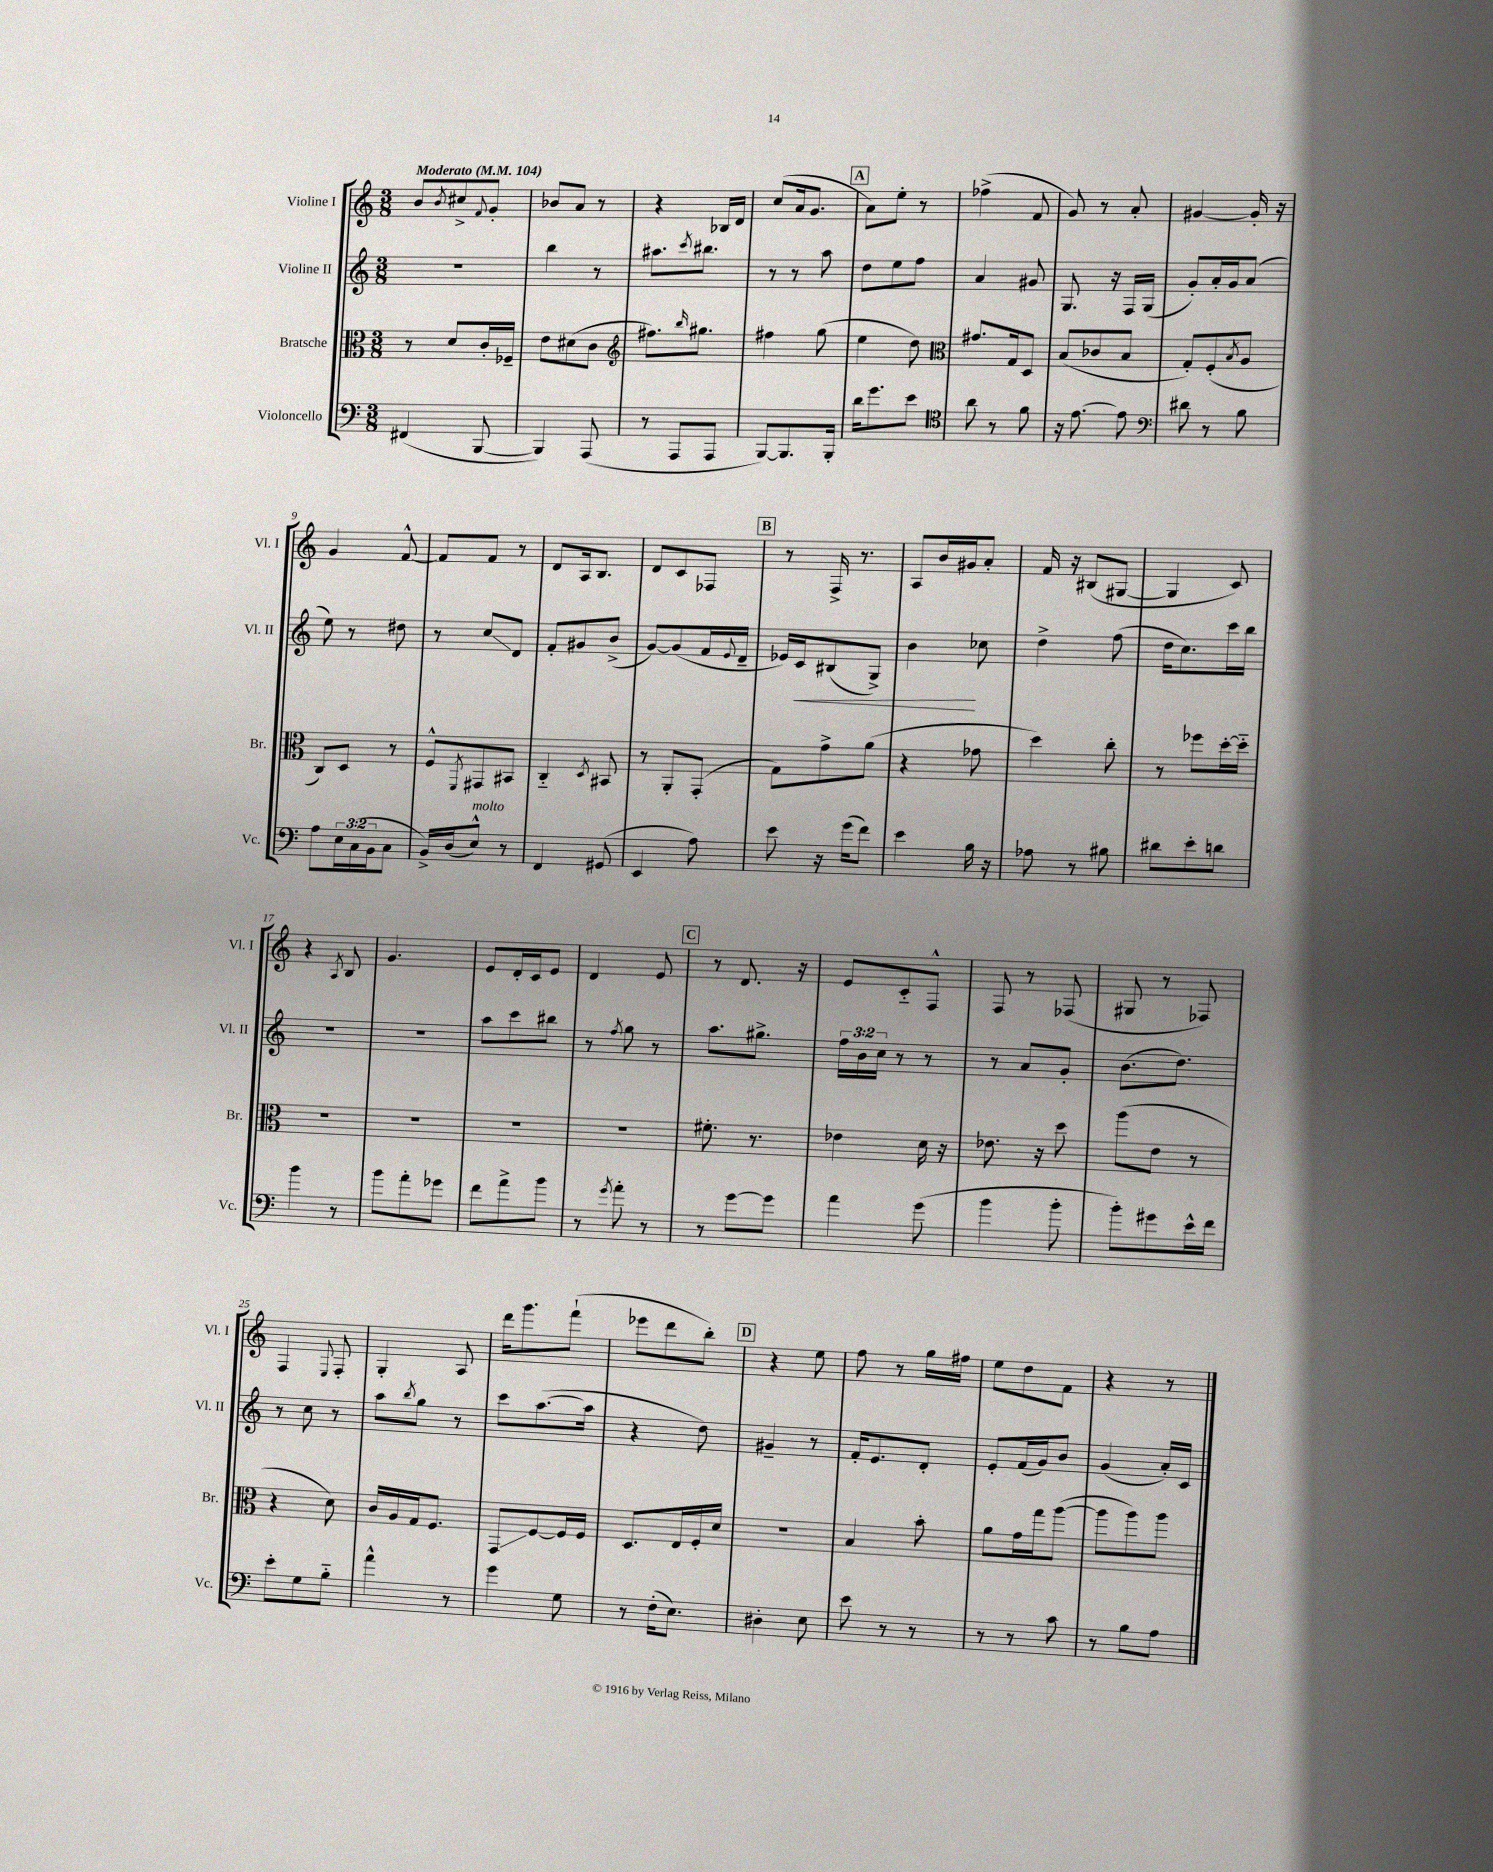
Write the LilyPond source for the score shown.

<<
\new StaffGroup <<
\new Staff = "s0" \with { instrumentName = "Violine I" shortInstrumentName = "Vl. I" } {
    \clef treble \key c \major \numericTimeSignature \time 3/8 \tempo "Moderato" 4 = 104
    b'8 \acciaccatura { b'8 } cis''8-> \appoggiatura { f'8 } g'8-. |
    bes'8 a'8 r8 |
    r4 bes16 d'16 |
    c''8( a'16 g'8. |
    \mark \markup { \box "A" } a'8) e''8-. r8 |
    fes''4->( f'8 |
    g'8) r8 a'8-. |
    gis'4~ gis'16-. r16 |
    g'4 f'8~-^ |
    f'8 f'8 r8 |
    d'8 a16 b8. |
    d'8 c'8 fes8 |
    \mark \markup { \box "B" } r8 f16-> r8. |
    a8 b'16 gis'16 a'8-. |
    f'16 r16 bis8( gis8~ |
    gis4 c'8) |
    r4 \acciaccatura { a8 } b8 |
    g'4. |
    e'8 d'16-. c'16 e'8 |
    d'4 e'8 |
    \mark \markup { \box "C" } r8 d'8. r16 |
    e'8 c'8-_ f8-^ |
    f8 r8 fes8( |
    gis8 r8 fes8) |
    f4 \appoggiatura { e8 } f8-. |
    g4-. a8 |
    d'''16 g'''8. f'''8-!( |
    ees'''8 d'''8 b''8-.) |
    \mark \markup { \box "D" } r4 e''8 |
    f''8 r8 g''16 fis''16 |
    e''8 d''8 f'8 |
    r4 r8 \bar "|." |
}
\new Staff = "s1" \with { instrumentName = "Violine II" shortInstrumentName = "Vl. II" } {
    \clef treble \key c \major \numericTimeSignature \time 3/8 \override Staff.TupletNumber.text = #tuplet-number::calc-fraction-text
    R4. |
    b''4 r8 |
    ais''8. \acciaccatura { c'''8 } bis''8. |
    r8 r8 a''8 |
    \mark \markup { \box "A" } d''8 e''8 f''8 |
    a'4 gis'8 |
    g8. r16 f16 g16( |
    g'8-.) a'16-. g'16 a'8( |
    e''8) r8 dis''8 |
    r8 c''8\glissando d'8 |
    f'8-. gis'8 b'8->( |
    g'8~) g'8( f'16 \appoggiatura { e'8 } d'16-- |
    \mark \markup { \box "B" } ees'16) c'16\< bis8( g8->) |
    b'4\! ces''8 |
    d''4-> f''8( |
    d''16 c''8.) c'''16 b''16 |
    R4. |
    R4. |
    a''8 c'''8 bis''8 |
    r8 \acciaccatura { f''8 } g''8 r8 |
    \mark \markup { \box "C" } a''8. gis''8.-> |
    \tuplet 3/2 { f''16 b'16 c''16 } r8 r8 |
    r8 a'8 g'8-. |
    b'8.( d''8.) |
    r8 c''8 r8 |
    a''8 \acciaccatura { b''8 } g''8 r8 |
    c'''8 a''8.~( a''16 |
    r4 d''8) |
    \mark \markup { \box "D" } gis'4-- r8 |
    f'16-. e'8. d'8-. |
    e'8-. f'16( g'16) b'8 |
    g'4( a'16-.) c'16 \bar "|." |
}
\new Staff = "s2" \with { instrumentName = "Bratsche" shortInstrumentName = "Br." } {
    \clef alto \key c \major \numericTimeSignature \time 3/8
    r8 d'8 c'16-. fes16-- |
    e'8 dis'8( c'8 |
    \clef treble fis''8.) \grace { b''16 } gis''8. |
    fis''4 g''8( |
    \mark \markup { \box "A" } e''4 d''8) |
    \clef alto gis'8. g16 d8 |
    b8( ces'8 b8 |
    g8-.) f8-.( \acciaccatura { b8 } a8 |
    c8) d8 r8 |
    f8-^ \acciaccatura { f,8 } gis,8 bis,8 |
    c4-_ \acciaccatura { d8 } bis,8 |
    r8 a,8-. g,8-.( |
    \mark \markup { \box "B" } g8) g'8-> a'8( |
    r4 ges'8 |
    d''4) c''8-. |
    r8 fes''8 d''16~-. d''16-_ |
    R4. |
    R4. |
    R4. |
    R4. |
    \mark \markup { \box "C" } fis'8.-. r8. |
    ees'4 d'16 r16 |
    ees'8. r16 d''8 |
    a''8( e'8 r8 |
    r4 d'8) |
    c'16 a16 g16 f8. |
    g,8\glissando f8~ f16 f16 |
    d8. e16 f16-. d'16 |
    \mark \markup { \box "D" } R4. |
    b4 b'8-. |
    a'8 g'16 g''16 a''8~( |
    a''8 a''8) a''8 \bar "|." |
}
\new Staff = "s3" \with { instrumentName = "Violoncello" shortInstrumentName = "Vc." } {
    \clef bass \key c \major \numericTimeSignature \time 3/8 \override Staff.TupletNumber.text = #tuplet-number::calc-fraction-text
    fis,4( b,,8~ |
    b,,4) a,,8( |
    r8 a,,8 a,,8 |
    b,,8~) b,,8. b,,16-. |
    \mark \markup { \box "A" } d'16 g'8. e'8 |
    \clef tenor a'8 r8 f'8 |
    r16 e'8.~ e'8 |
    \clef bass dis'8 r8 b8 |
    a8 \tuplet 3/2 { e16 c16( b,16 } c8 |
    b,16->) d16( e8-^^\markup { \italic "molto" }) r8 |
    f,4 gis,8( |
    e,4 a8) |
    \mark \markup { \box "B" } e'8 r16 g'16( f'8) |
    e'4 b16 r16 |
    aes8 r8 bis8 |
    dis'8 e'8-. d'8 |
    b'4 r8 |
    b'8 a'8-. ges'8 |
    f'8 a'8-> b'8 |
    r8 \acciaccatura { g'8 } a'8-. r8 |
    \mark \markup { \box "C" } r8 g'8~ g'8 |
    a'4 g'8( |
    b'4 b'8-. |
    b'8-.) gis'8 e'16-^ f'16 |
    e'8-. g8 b8-_ |
    a'4-^ r8 |
    g'4 g8 |
    r8 f16-.( e8.) |
    \mark \markup { \box "D" } dis4-. e8 |
    e'8 r8 r8 |
    r8 r8 c'8 |
    r8 b8 a8 \bar "|." |
}
>>
>>
